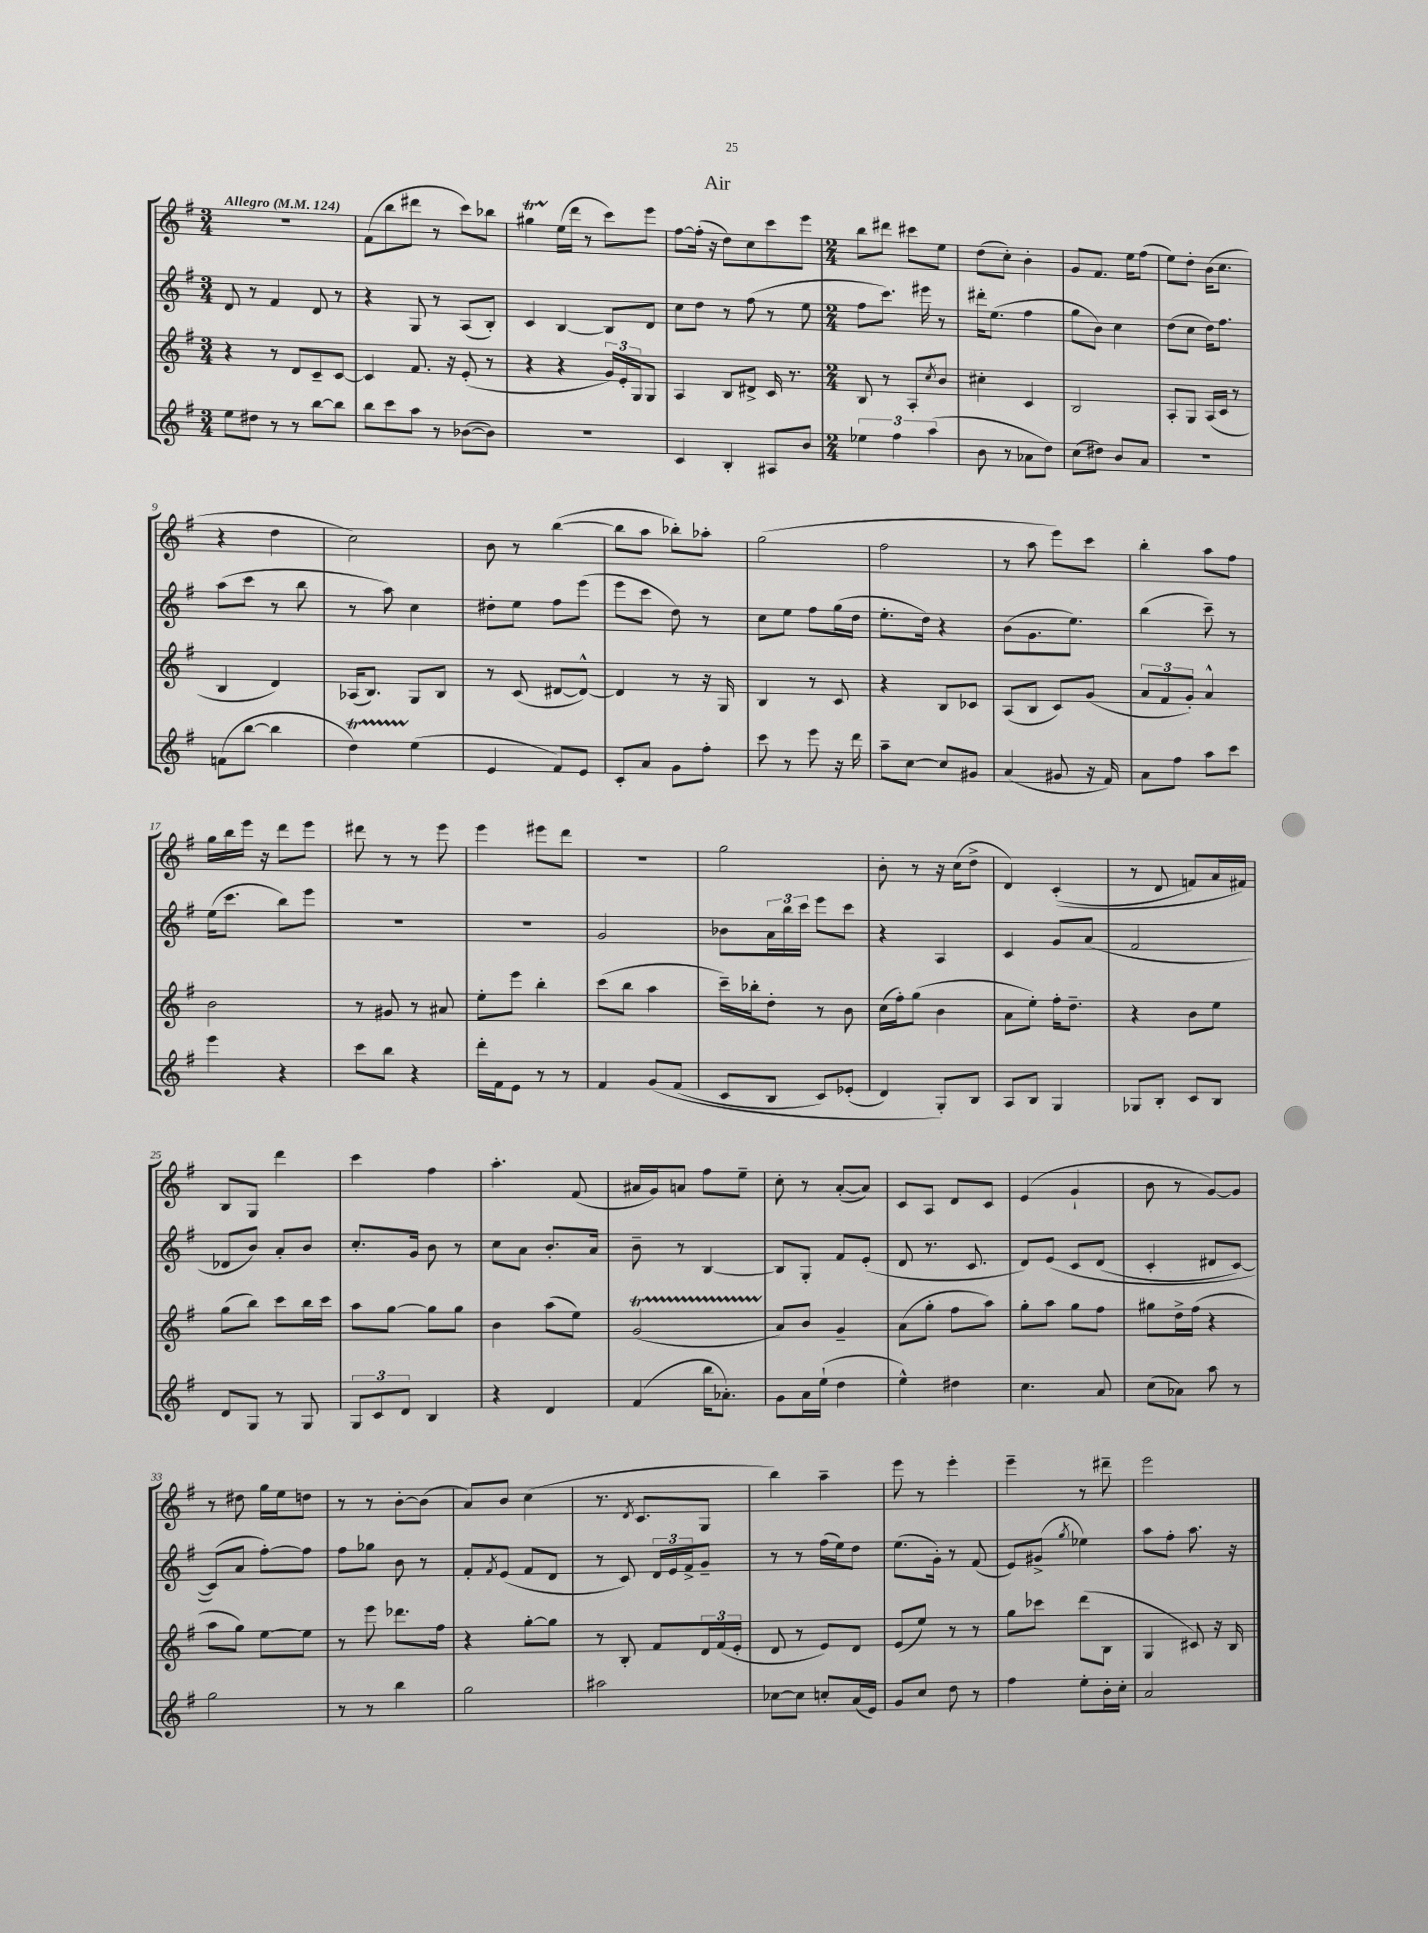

**kern	**kern	**kern	**kern
*part4	*part3	*part2	*part1
*staff4	*staff3	*staff2	*staff1
*clefG2	*clefG2	*clefG2	*clefG2
*k[f#]	*k[f#]	*k[f#]	*k[f#]
*M3/4	*M3/4	*M3/4	*M3/4
*MM124	*MM124	*MM124	*MM124
=1	=1	=1	=1
!	!	!	!LO:TX:a:B:t=Allegro
8ee\L	4r	8d/	2.r
8dd#X\J	.	8r	.
8r	8r	4f#/	.
8r	8d/L	.	.
[8bb\L	8c~/	8d/	.
8bb\J]	[8c/J	8r	.
=2	=2	=2	=2
8bb\L	4c/]	4r	(8f#\L
8ccc\	.	.	8bb\
8aa\J	8.f#/	8G/	8ddd#X\J
8r	.	8r	8r
.	16r	.	.
([8b-X\L	(8e'/	(8A/L	8ccc\L)
8b-\J])	8r	8B'/J)	8bb-X\J
=3	=3	=3	=3
2.r	4r	4c/	4gg#Xt\
.	4r	[4B/	(16ee\LL
.	.	.	16ddd\JJ
.	.	.	8r
.	24g/LL)	8B/L]	8ccc\L)
.	24e'/	.	.
.	24G/J	.	.
.	8G/J	8d/J	8eee\J
=4	=4	=4	=4
4c/	4A/	8cc\L	[8ff#\L
.	.	8dd\J	(16ff#'\Jk]
.	.	.	16r
4B'/	8B/L	8r	8dd\L)
.	8d#X^/J	(8ff#\	8cc\
8A#X/L	16c/	8r	8ccc\
.	8.r	.	.
8b/J	.	8ee\	8eee\J
=5	=5	=5	=5
*M2/4	*M2/4	*M2/4	*M2/4
6ee-X\	8B/	8ff#\L	8bb\L
.	8r	8.ccc\J)	8ddd#X\J
6ff#\	.	.	.
.	8A'/L	.	8ccc#X\L
.	.	16eee#X\	.
(6aa\	.	.	.
.	8qcc/	.	.
.	8b/J	8r	8ee\J
=6	=6	=6	=6
8b\	4cc#X'\	16ddd#X'\KL	(8dd\L
.	.	(8.ee\J	.
8r	.	.	8cc'\J)
8a-X\L	4c/	4ff#\	4b'\
8dd\J)	.	.	.
=7	=7	=7	=7
(8cc\L	2B/	8gg\L	8g/L
8dd#X\J)	.	8b\J)	8.f#/J
8b/L	.	4cc\	.
.	.	.	16ee\KL
8a/J	.	.	(8ff#\J
=8	=8	=8	=8
2r	8A'/L	(8dd\L	8ee\L)
.	8G/J	8cc\J	8dd'\J
.	(16A/LL	16dd\KL)	(16b\KL
.	16c/JJ	8.ff#\J	8.cc\J
.	8r	.	.
!!LO:LB:g=z
=9	=9	=9	=9
(8fn\L	4B/	(8aa\L	4r
[8bb\J	.	8ccc\J	.
4bb\]	4d/)	8r	4dd\
.	.	8bb\	.
=10	=10	=10	=10
4ddT\)	(16A-X/KL	8r	2cc\)
.	8.B/J)	.	.
.	.	8aa\)	.
(4ee\	8G/L	4cc\	.
.	8B/J	.	.
=11	=11	=11	=11
4e/	8r	8dd#X'\L	8b\
.	(8c/	8ee\J	8r
8f#/L)	[8d#X/L	8ff#\L	([4bb\
8e/J	8d#^^/J_)	(8eee\J	.
=12	=12	=12	=12
8c'/L	4d#/]	8eee\L	8bb\L]
8a/J	.	8ccc\J	8aa\J
8g\L	8r	8dd\)	8bb-X'\L)
8ff#'\J	16r	8r	8aa-X'\J
.	16G/	.	.
=13	=13	=13	=13
8ccc\	4B/	8cc\L	(2gg\
8r	.	8ee\J	.
8eee\	8r	8ff#\L	.
16r	8c/	(16gg\L	.
16ddd\	.	16dd\JJ	.
=14	=14	=14	=14
8aa~\L	4r	8.ee'\L	2ff#\
[8cc\J	.	.	.
.	.	16dd\Jk)	.
8cc/L]	8B/L	4r	.
8g#X/J	8c-X/J	.	.
=15	=15	=15	=15
(4a/	(8A/L	(8b\L	8r
.	8B/J	8.g\	8aa\
8g#X/	8c/L)	.	8eee\L)
.	.	8.ee\J)	.
16r	(8g/J	.	8ccc\J
16f#/)	.	.	.
=16	=16	=16	=16
8a\L	12a/L	(4bb\	4bb'\
.	12f#/	.	.
8ff#\J	.	.	.
.	12g'/J)	.	.
8aa\L	4a^^/	8ccc~\)	8aa\L
8ccc\J	.	8r	8ff#\J
!!LO:LB:g=z
=17	=17	=17	=17
4eee\	2b\	(16ee\KL	16gg\LL
.	.	8.ccc\J	16bb\
.	.	.	16eee\JJ
.	.	.	16r
4r	.	8bb\L)	8ddd\L
.	.	8eee\J	8eee\J
=18	=18	=18	=18
8ccc\L	8r	2r	8ddd#X\
8bb\J	8g#X/	.	8r
4r	8r	.	8r
.	8a#X/	.	8eee\
=19	=19	=19	=19
16ddd'\LL	8ee'\L	2r	4eee\
16f#\J	.	.	.
8e\J	8eee\J	.	.
8r	4bb'\	.	8eee#X\L
8r	.	.	8ddd\J
=20	=20	=20	=20
4f#/	(8ccc\L	2g/	2r
.	8bb\J	.	.
(8g/L	4aa\	.	.
(8f#/J	.	.	.
=21	=21	=21	=21
8c/L	16ccc~\LL)	8b-X\L	2gg\
.	16bb-X'\J	.	.
8B/J	8dd'\J	24a\L	.
.	.	24bb\	.
.	.	24ccc\JJ	.
8c/L)	8r	8eee\L	.
(8e-X'/J	8b\	8ccc\J	.
=22	=22	=22	=22
4d/)	(16cc\LL	4r	8b'\
.	16ff#'\J)	.	.
.	(8gg\J	.	8r
8G'/L)	4b\	4A/	16r
.	.	.	(16cc\KL
8B/J	.	.	8dd^\J
=23	=23	=23	=23
8A/L	8a\L	4c/	4d/)
8B/J	8ee'\J)	.	.
4G/	16ff#'\KL	8g/L	((4c'/
.	8.dd~\J	.	.
.	.	(8a/J	.
=24	=24	=24	=24
8G-X/L	4r	2f#/	8r
8B'/J	.	.	8d/
8c/L	8b\L	.	8fn/L)
8B/J	8ee\J	.	16a/L
.	.	.	16f#X/JJ)
!!LO:LB:g=z
=25	=25	=25	=25
8d/L	(8gg\L	8d-X/L	8B/L
8G/J	8bb\J)	8b/J)	8G/J
8r	8ccc\L	8a'/L	4ddd\
8G/	16bb\L	8b/J	.
.	16ccc\JJ	.	.
=26	=26	=26	=26
12G/L	8aa\L	8.cc'/L	4ccc\
12c/	.	.	.
.	[8gg\J	.	.
12d/J	.	.	.
.	.	16g/Jk	.
4B/	8gg\L]	8b\	4ff#\
.	8gg\J	8r	.
=27	=27	=27	=27
4r	4b\	8cc\L	4.aa'\
.	.	8a\J	.
4d/	(8aa\L	8.b'/L	.
.	8ee\J)	.	(8f#/
.	.	16a/Jk	.
=28	=28	=28	=28
(4f#/	(2gT/	8b~\	16a#X/LL
.	.	.	16g/J)
.	.	8r	8an/J
16bb\KL	.	[4B/	8ff#\L
8.a-X'\J)	.	.	.
.	.	.	8ee~\J
=29	=29	=29	=29
8g\L	8a/L)	8B/L]	8cc'\
16a\L	8b/J	8G'/J	8r
(16ee`\JJ	.	.	.
4dd\	4g~/	8f#/L	([8a'/L
.	.	(8e'/J	8a/J])
=30	=30	=30	=30
4ee^^\)	(8a\L	8d/	8c/L
.	8gg'\J	8.r	8A/J
4dd#X\	8ff#\L	.	8d/L
.	.	8.c/	.
.	8aa\J)	.	8c/J
=31	=31	=31	=31
4.cc\	8gg'\L	8d/L)	(4e/
.	8aa\J	(8e/J	.
.	8gg\L	8c/L	4g`/
8a/	8ff#\J	(8d/J	.
=32	=32	=32	=32
(8cc\L	8gg#X\L	4c'/	8b\
8a-X\J)	16dd^\L	.	8r
.	(16ff#\JJ	.	.
8aa\	4r	8d#X/L	[8g/L)
8r	.	[8c/J)	8g/J]
!!LO:LB:g=z
=33	=33	=33	=33
2gg\	8aa\L	(8c/L])	8r
.	8gg\J)	8a/J	8dd#X\
.	[8ee\L	[8ff#'\L)	16gg\LL
.	.	.	16ee\J
.	8ee\J]	8ff#\J]	8ddn\J
=34	=34	=34	=34
8r	8r	8ff#\L	8r
8r	8eee\	8gg-X\J	8r
4bb\	8.ddd-X\L	8b\	[8b'\L
.	.	8r	(8b\J]
.	16ff#\Jk	.	.
=35	=35	=35	=35
2gg\	4r	8f#'/L	8a/L)
.	.	8qf#/	.
.	.	(8e/J	8b/J
.	[8gg'\L	8f#/L	(4cc\
.	8gg\J]	8d/J	.
=36	=36	=36	=36
2aa#X\	8r	8r	8.r
.	8B'/	8c/)	.
.	.	.	8qd/
.	.	.	8.c/L
.	8f#/L	24d/LL	.
.	.	24e/	.
.	.	24f#^/J	.
.	24d/L	8g~/J	8G/J
.	(24f#/	.	.
.	24e'/JJ	.	.
=37	=37	=37	=37
[8cc-X\L	8d/	8r	4bb\)
8cc-\J]	8r	8r	.
8ccn'/L	8e/L)	(16ff#\LL	4aa~\
.	.	16ee\J)	.
(16a/L	8d/J	8dd\J	.
16e/JJ)	.	.	.
=38	=38	=38	=38
8g/L	(8e/L	(8.ee\L	8eee\
8cc/J	8ee/J)	.	8r
.	.	16g'\Jk)	.
8dd\	8r	8r	4eee'\
8r	8r	(8f#/	.
=39	=39	=39	=39
4ff#\	8gg\L	8e/L)	4eee~\
.	8ccc-X\J	(8g#X^/J	.
.	.	8qgg/	.
8ee'\L	(8ddd\L	4ee-X\)	8r
16b'\L	8B\J	.	8ddd#X~\
16cc'\JJ	.	.	.
=40	=40	=40	=40
2a/	4G/	8aa\L	2eee\
.	.	8ff#'\J	.
.	8c#X/)	8.aa\	.
.	16r	.	.
.	16B/	16r	.
==	==	==	==
*-	*-	*-	*-
